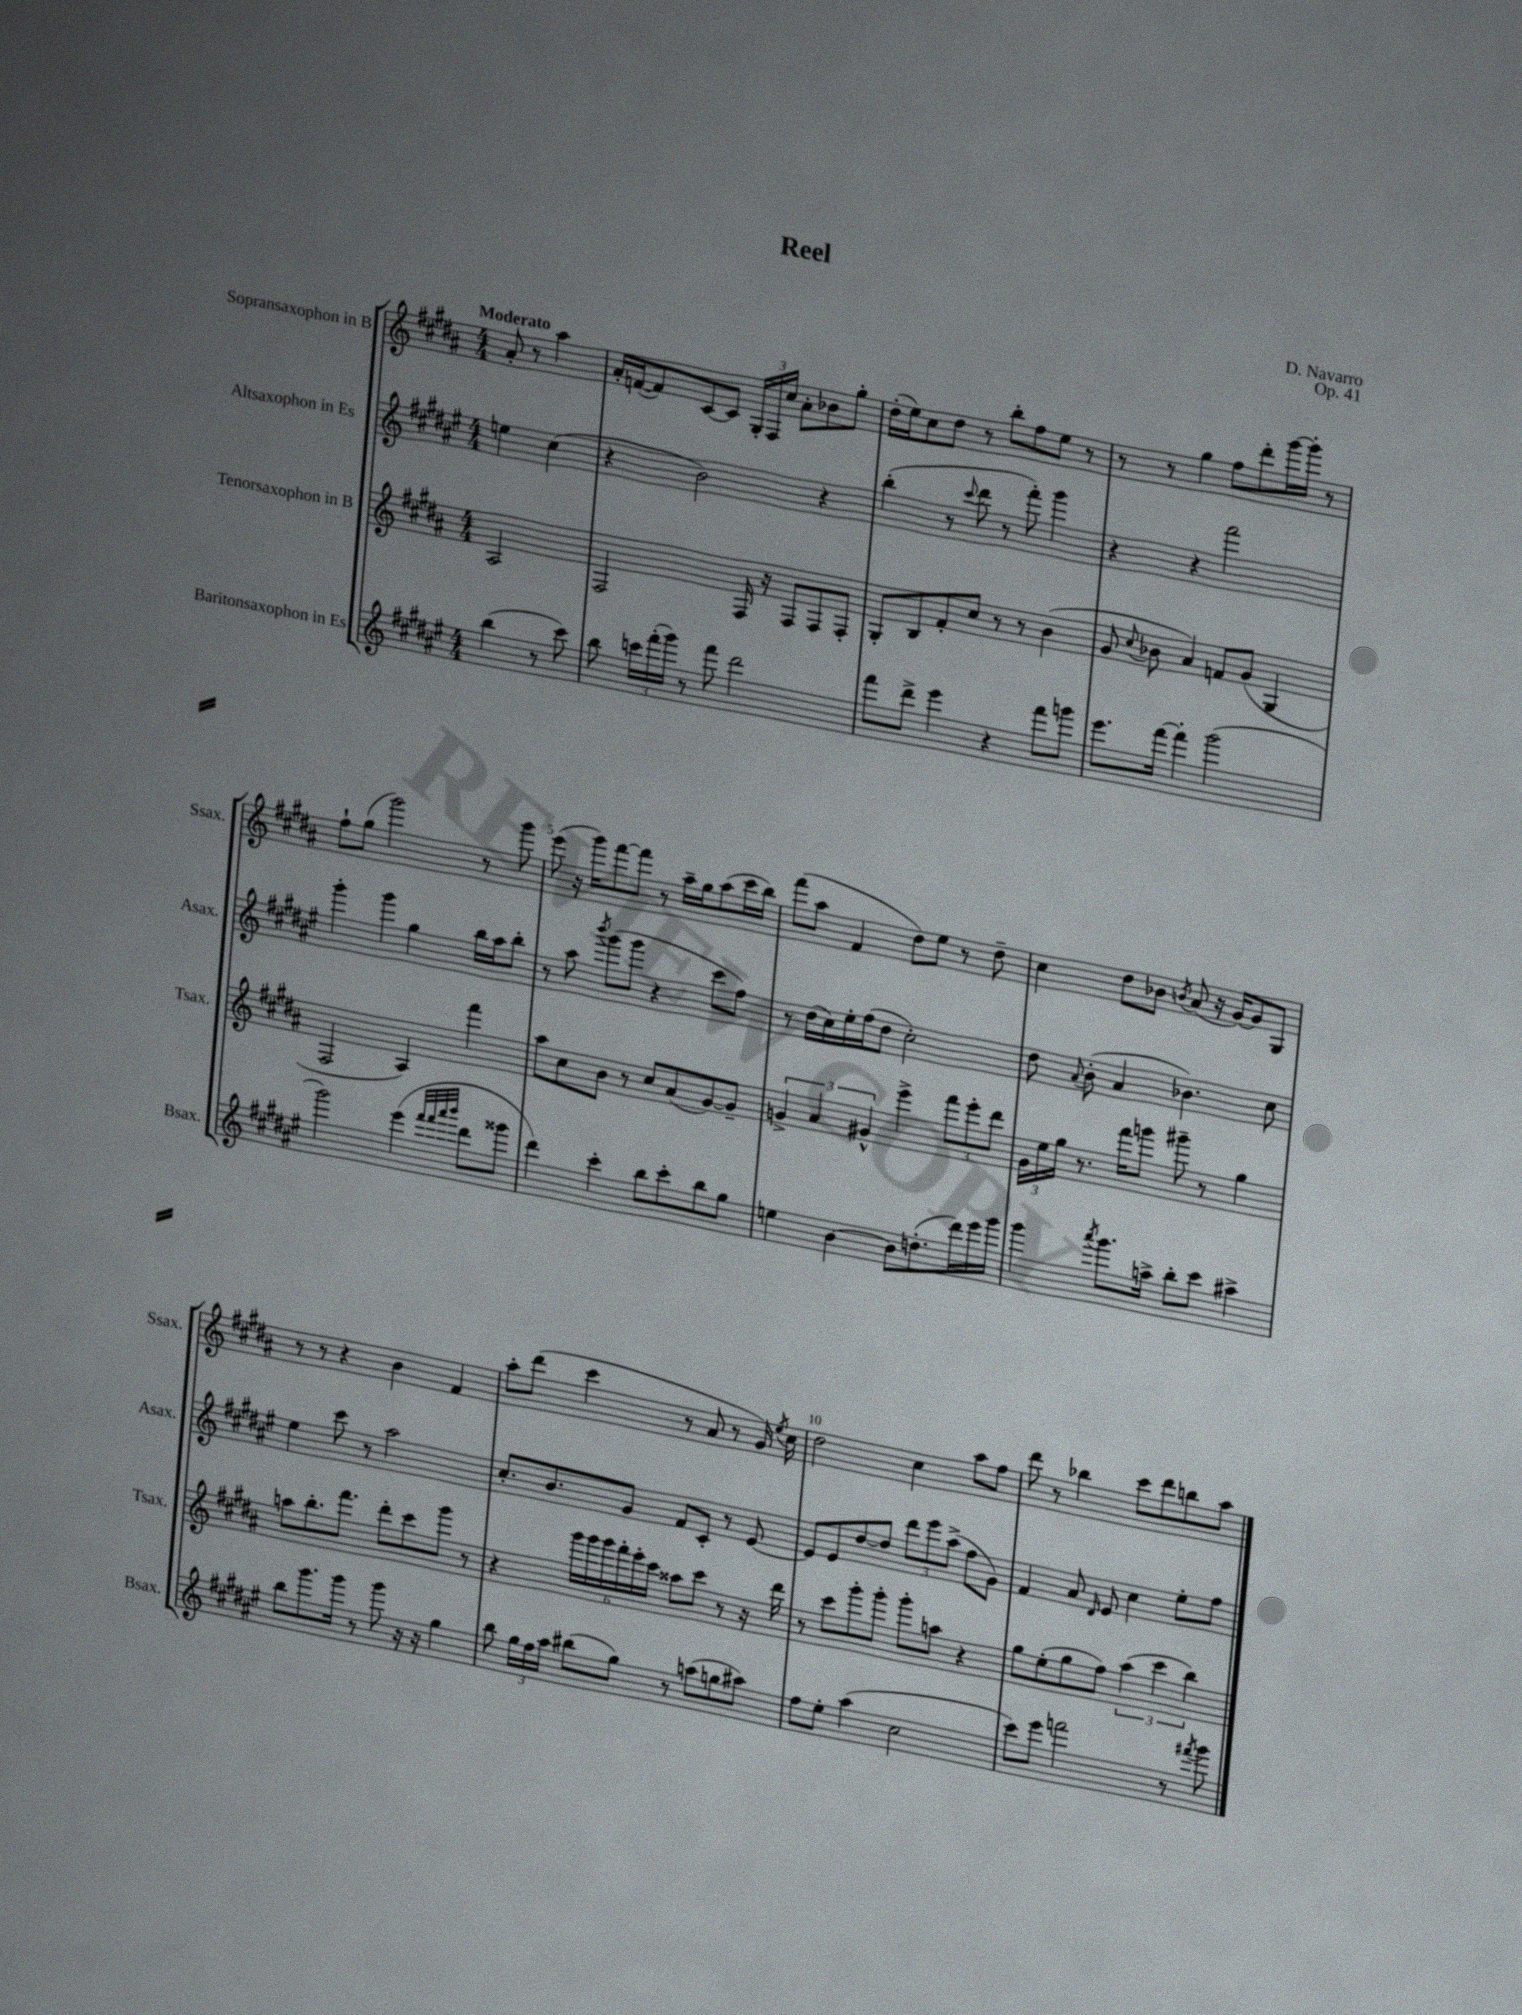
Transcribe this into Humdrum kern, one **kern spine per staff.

**kern	**kern	**kern	**kern
*part4	*part3	*part2	*part1
*staff4	*staff3	*staff2	*staff1
*I"Baritonsaxophon in Es	*I"Tenorsaxophon in B	*I"Altsaxophon in Es	*I"Sopransaxophon in B
*I'Bsax.	*I'Tsax.	*I'Asax.	*I'Ssax.
*clefG2	*clefG2	*clefG2	*clefG2
*k[f#c#g#d#a#e#]	*k[f#c#g#d#a#]	*k[f#c#g#d#a#e#]	*k[f#c#g#d#a#]
*M4/4	*M4/4	*M4/4	*M4/4
=	=	=	=
!	!	!	!LO:TX:a:B:t=Moderato
(4bb\	2A#/	4een\	8a#'/
.	.	.	8r
8r	.	(4cc#\	4aa#\
8ccc#\)	.	.	.
=1	=1	=1	=1
8bb\	2F#/	4r	16a#'/LL
.	.	.	([16fn/J
24cccn\LL	.	.	8f/])
(24fff#'\	.	.	.
24ggg#\JJ)	.	.	.
8r	.	2b\)	[8c#/
8fff#\	.	.	8c#/J]
2ddd#\	16F#/	.	24G#'/LL
.	.	.	24F#/
.	16r	.	.
.	.	.	24cc#/JJ
.	8F#/L	.	8a#'\L
.	8F#/	4r	8b-X\
.	8F#'/J	.	8gg#'\J
=2	=2	=2	=2
8fff#\L	8G#'/L	(4bb'\	(16dd#'\LL
.	.	.	16ee\J)
8ddd#^\J	8B/	.	8cc#\
4eee#\	8f#'/	8r	8dd#\J
.	.	8qqccc#/	.
.	8cc#/J	8ddd#\	8r
4r	8r	8r	8bb'\L
.	8r	8fff#'\)	8ff#\
8fff#\L	(4b\	4ggg#\	8ee\J
8gggn\J	.	.	8r
=3	=3	=3	=3
8.eee#\L	8g#/	4r	8r
.	8qqcc#/	.	.
.	8b-X\	.	8r
[16fff#\Jk	.	.	.
4fff#'\]	4a#/)	4r	4gg#\
(2ggg#\	8fn/L	2fff#\	8ff#\L
.	(8g#/J	.	8ddd#'\
.	4G#/	.	[16ggg#\L
.	.	.	16ggg#'\JJ]
.	.	.	8r
!!LO:LB:g=z
=4	=4	=4	=4
2ggg#\)	2F#/	4ggg#'\	8ff#`\L
.	.	.	(8gg#\J
.	.	4ggg#\	2ggg#\)
(4eee#\	4A#/)	4gg#\	.
32qqfff#/LLL	.	.	.
32qqfff#/	.	.	.
32qqaaa#/	.	.	.
32qqbbb/JJJ	.	.	.
8ddd#\L	4fff#\	16bb\LL	8r
.	.	16aa#\J	.
8ggg##X\J	.	8bb'\J	8ggg#\
=5	=5	=5	=5
4ddd#\)	8aa#\L	8r	(8eee\
.	8cc#\	8aa#\	16r
.	.	.	16ggg#\KL)
.	.	8qbbb/	.
4ccc#'\	8b\J	(8ggg#\L	[8fff#\
.	8r	8ggg#\J	8fff#\J]
8bb\L	8cc#/L	4r	8r
8ccc#'\	(8a#/	.	16aa#~\LL
.	.	.	16gg#\J
8bb\	[8g#/)	8ccc#\L	(8aa#\
8gg#\J	8g#~/J]	8ff#\J)	16ccc#\L
.	.	.	16bb\JJ)
=6	=6	=6	=6
4een\	6gn^/	8r	(8fff#\L
.	.	(16dd#\LL	8aa#\J
.	6a#/	.	.
.	.	16cc#\)	.
[4b\	.	16ee#'\	4f#/
.	.	(16ff#\J	.
.	6g#X^^/	.	.
.	.	8dd#\J	.
8b\L]	4eee^\	2cc#'\)	8dd#\L)
(8.ddn'\	.	.	8ee\J
.	12fff#\L	.	8r
16ddd#\L)	.	.	.
.	12eee'\	.	.
16eee#\	.	.	8dd#~\
.	12ddd#\J	.	.
16ggg#\JJ	.	.	.
=7	=7	=7	=7
4ggg#\	24g#\LL	8dd#\	4cc#\
.	24ee\	.	.
.	24gg#\JJ	.	.
.	.	8qqa#/	.
.	8.r	(8b'\	.
8qaaa#/	.	.	.
8.ggg#\L	.	4a#/	8dd#\L
.	16fff#\KL	.	.
.	8gggn\J	.	8b-X\J
16aan^\Jk	.	.	.
.	.	.	8qbn/
8bb'\L	8ggg#X~\	4.b-X\)	(8a#/
8ccc#\J	8r	.	16r
.	.	.	[16g#/KL)
4aa#X^\	4gg#\	.	8g#/]
.	.	8cc#\	8G#/J
!!LO:LB:g=z
=8	=8	=8	=8
8bb\L	8aan\L	4ee#\	8r
8.ggg#\	8.bb'\	.	8r
.	.	8ccc#\	4r
16ggg#\Jk	8.fff#\J	.	.
8r	.	8r	.
8ggg#\	8ddd#'\L	2aa#\	4b\
16r	8ccc#\	.	.
16r	.	.	.
4gg#\	8ggg#\J	.	4f#/
.	8r	.	.
=9	=9	=9	=9
8bb\	4r	8.cc#'/L	8aa#'\L
24gg#\LL	.	.	(8ddd#\J
24ff#\	.	.	.
.	.	8.b/	.
24aa#\JJ	.	.	.
(8bb#X\L	24ggg#\LL	.	4ccc#\
.	24ggg#\	.	.
.	24ggg#\	.	.
8gg#\J)	24fff#'\	8g#/J	.
.	24eee'\	.	.
.	24ccc#\JJ	.	.
8r	8aa##X\L	8f#/L	8r
(8aan\L	8ccc#\J	8c#'/J	8a#/
8ggn\	8r	8r	8r
8aa#X\J)	16r	[8e#/	16g#/)
.	.	.	8qee/
.	16ddd#\	.	16cc#\
=10	=10	=10	=10
8ff#\L	8r	8e#/L]	2dd#\
8ee#'\J	8ccc#\L	8e#/	.
(4aa#\	8ggg#'\	[8dd#/	.
.	8ggg#'\J	8dd#/J]	.
2cc#\	8ggg#'\L	12ddd#\L	4cc#\
.	.	12eee#\	.
.	8aan\J	.	.
.	.	(12aa#^\J	.
.	4r	8ff#\L	8aa#\L
.	.	8g#\J)	8ff#\J
=11	=11	=11	=11
8ccc#\L)	8gg#\L	4f#/	8ddd#\
8eee#\J	(8ee'\	.	8r
2fffn\	8gg#\	8a#/	4bb-X\
.	.	16qqd#/	.
.	8ff#\J)	8e#/	.
.	(6aa#\	4cc#\	8ccc#\L
.	.	.	8ddd#\
.	6ccc#\	.	.
8r	.	8ee#'\L	8bbn\
.	6bb\)	.	.
8qfff#X/	.	.	.
8ggg#\	.	8ff#\J	8aa#\J
==	==	==	==
*-	*-	*-	*-
